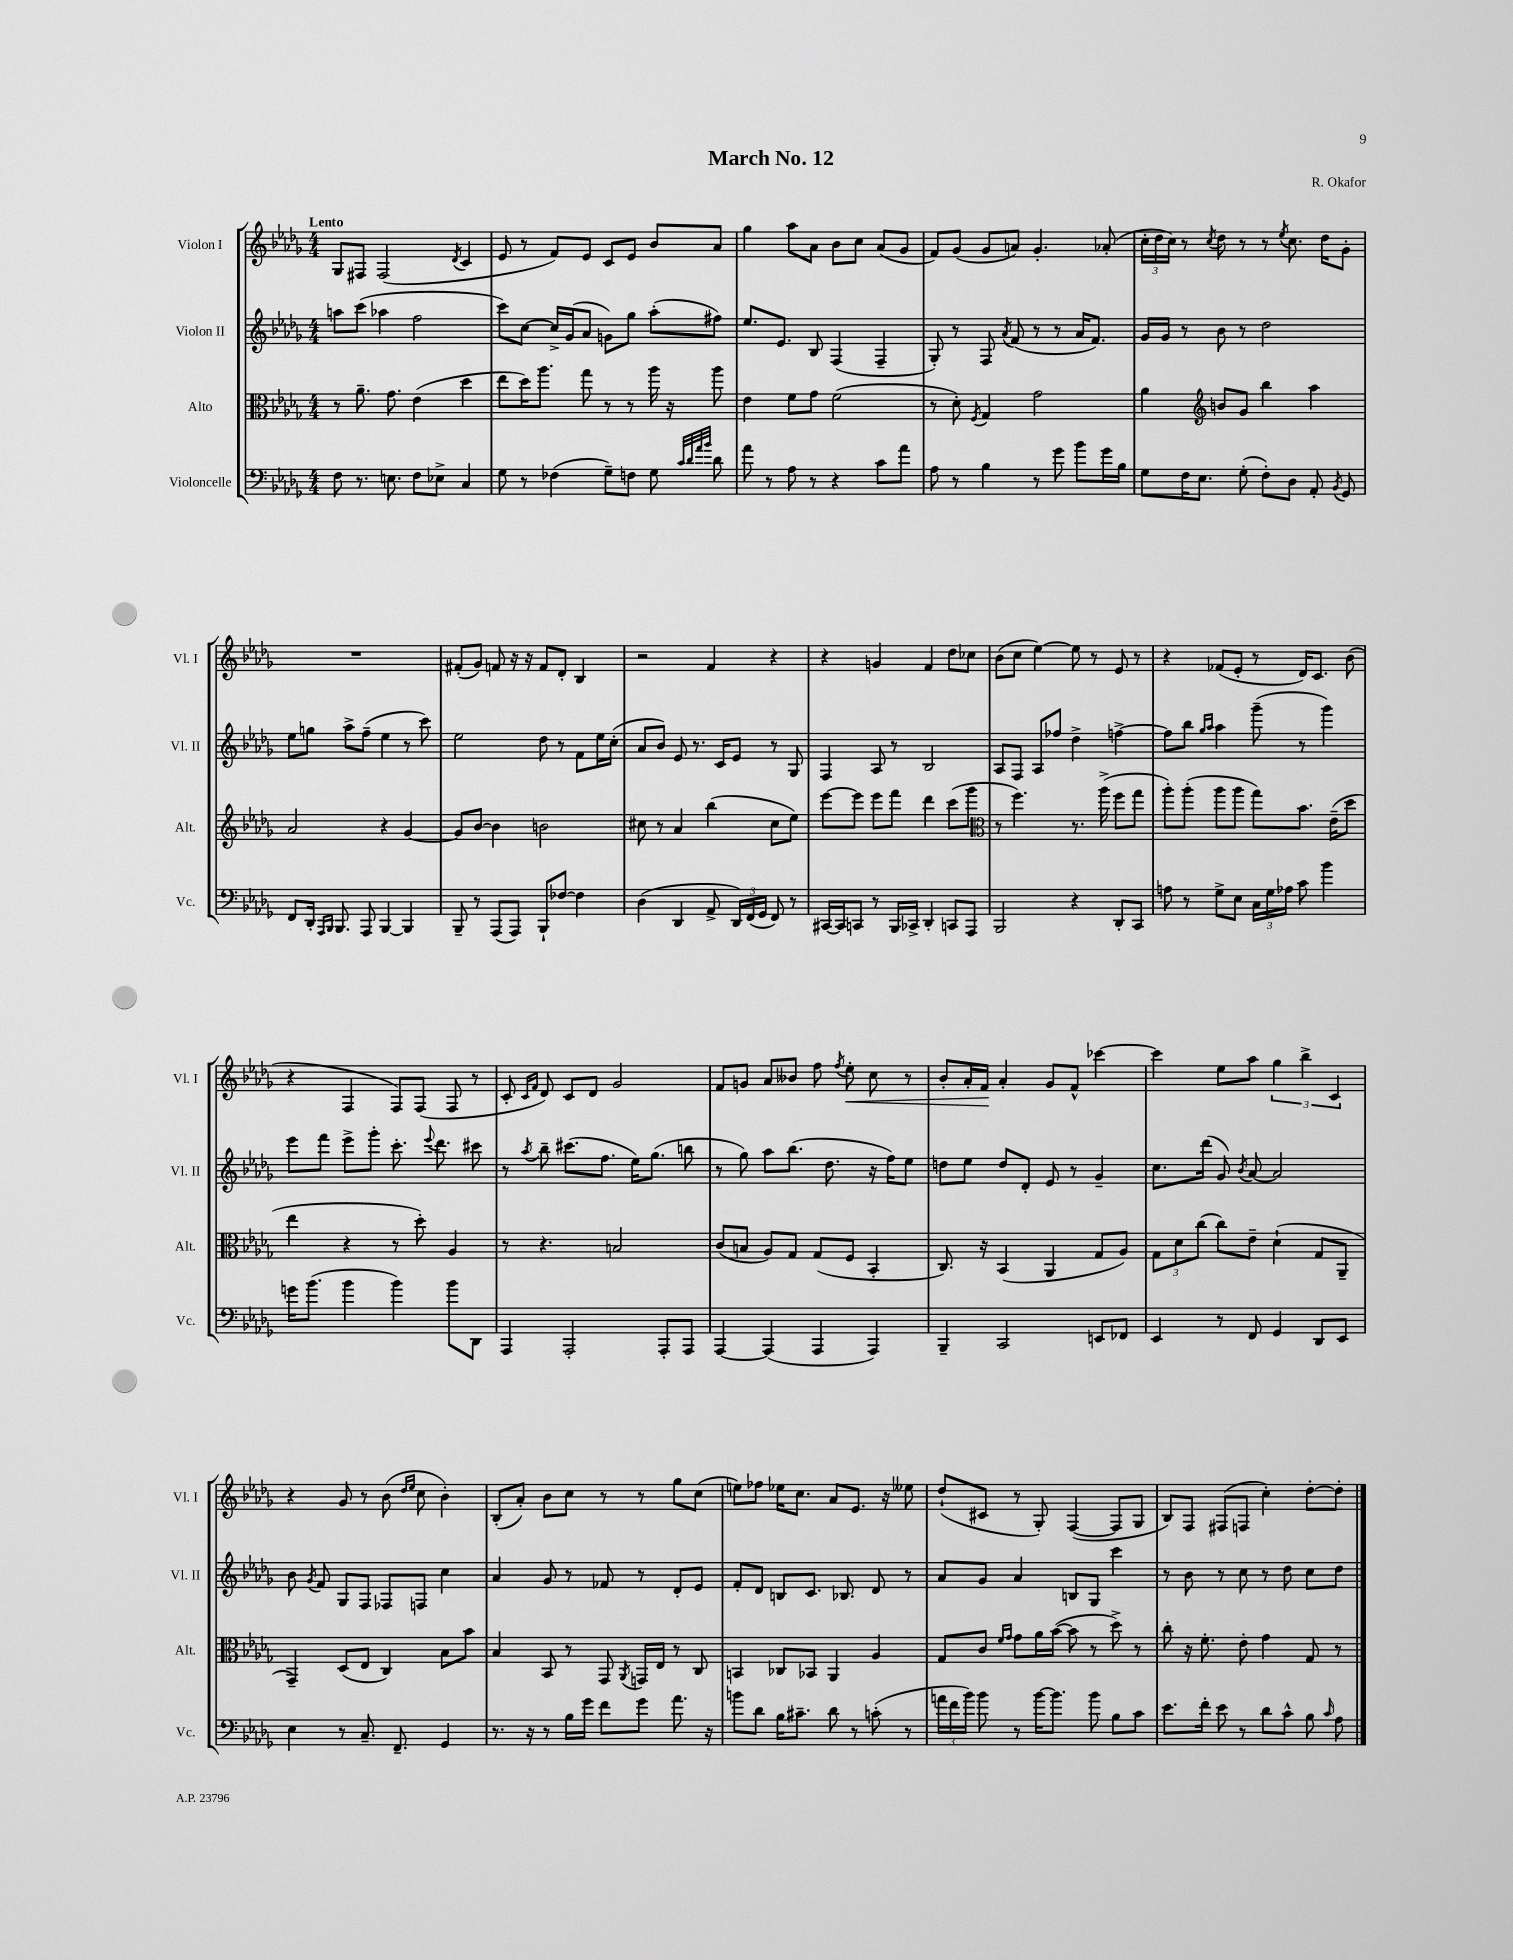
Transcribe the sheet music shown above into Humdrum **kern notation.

**kern	**kern	**kern	**kern
*staff4	*staff3	*staff2	*staff1
*clefF4	*clefC3	*clefG2	*clefG2
*k[b-e-a-d-g-]	*k[b-e-a-d-g-]	*k[b-e-a-d-g-]	*k[b-e-a-d-g-]
*M4/4	*M4/4	*M4/4	*M4/4
8F\	8r	8aa\L	8G-/L
8.r	8.a-~\	(8ccc\J	8F#/J
.	.	4aa-\	(2F#/
8.E\	8.g-\	.	.
8F\L	(4e-\	2ff\	.
8E-^\J	.	.	.
.	.	.	8qd-/
4C/	4dd-\	.	4c/
=	=	=	=
8G-\	8ee-\L	8ccc\L)	8e-/
8r	16dd-\K)	[8cc\J	8r
.	8.aa-\J	.	.
(4F-\	.	16cc^/]LL	8f/L)
.	.	(16g-/J	.
.	8gg-\	8a-/J	8e-/J
8G-~\L)	8r	8g\L)	8c/L
8F\J	8r	8gg-\J	8e-/J
8G-\	16aa-\	(8aa-'\L	8b-/L
.	16r	.	.
32qqc/LLL	.	.	.
32qqd-/	.	.	.
32qqa-/	.	.	.
32qqb-/JJJ	.	.	.
8d-\	8aa-\	8ff#\J)	8a-/J
=	=	=	=
8a-\	4e-\	8.ee-/L	4gg-\
8r	.	.	.
.	.	8.e-/J	.
8A-\	8f\L	.	8aa-\L
8r	8g-\J	8B-/	8a-\J
4r	(2f\	(4F/	8b-\L
.	.	.	8cc\J
8c\L	.	4F~/	(8a-/L
8a-\J	.	.	8g-/J
=	=	=	=
8A-\	8r	8G-'/)	8f/L)
8r	8d-'\)	8r	(8g-/J
.	8qF/	.	.
4B-\	4G-/	8F/	8g-/L
.	.	8qa-/	.
.	.	(8f/	8a/J)
8r	2g-\	8r	4.g-'/
8g-\	.	8r	.
8b-\L	.	16a-/LK	.
.	.	8.f/J)	.
16g-\L	.	.	(8a-'/
16B-\JJ	.	.	.
=	=	=	=
8G-\L	4a-\	16g-/LL	24cc'\LL
.	.	.	24dd-\
.	.	16g-/JJ	.
.	.	.	24cc\JJ)
16F\K	.	8r	8r
8.E-\J	.	.	.
*	*clefG2	*	*
.	.	.	8qcc/
.	8b/L	8b-\	8dd-\
(8G-'\	8g-/J	8r	8r
8F'\L)	4bb-\	2dd-\	8r
.	.	.	8qee-/
8D-\J	.	.	8.cc\
8AA-'/	4aa-\	.	.
.	.	.	16dd-\LK
8qBB-/	.	.	.
8GG-/	.	.	8g-'\J
=	=	=	=
8FF/L	2a-/	8ee-\L	1r
16DD-'/Jk	.	8gg\J	.
16qqAAA-/LL	.	.	.
16qqBBB-/JJ	.	.	.
8.BBB-/	.	.	.
.	.	8aa-^\L	.
8AAA-/	.	(8ff~\J	.
[4BBB-/	4r	4ee-\	.
4BBB-/]	[4g-/	8r	.
.	.	8ccc\)	.
=	=	=	=
8BBB-~/	8g-/]L	2ee-\	(8f#'/L
8r	[8b-/J	.	8g-/J)
(8AAA-/L	4b-\]	.	8f/
8AAA-/J)	.	.	16r
.	.	.	16r
8BBB-`/L	2b\	8dd-\	8f/L
[8F-/J	.	8r	8d-'/J
4F-\]	.	8f\L	4B-/
.	.	16ee-\L	.
.	.	(16cc'\JJ	.
=	=	=	=
(4D-\	8cc#\	8a-/L	2r
.	8r	8b-/J)	.
4DD-/	4a-/	8e-/	.
.	.	8.r	.
8AA-^/	(4bb-\	.	4f/
.	.	16c/LK	.
24DD-/LL)	.	8e-/J	.
(24FF/	.	.	.
24GG-/JJ	.	.	.
8FF/)	8cc#\L	8r	4r
8r	8ee-\J)	8G-/	.
=	=	=	=
[16CC#/LL	[8eee-\L	4F/	4r
16CC#/]J	.	.	.
8CC/J	8eee-\]J	.	.
8r	8eee-\L	8A-/	4g/
16BBB-/LL	8fff\J	8r	.
16CC-^/JJ	.	.	.
4DD-'/	4ddd-\	2B-/	4f/
8CC/L	(8ccc\L	.	8dd-\L
8AAA-/J	8ggg-\J	.	8cc-\J
=	=	=	=
*	*clefC3	*	*
2BBB-/	8r	8A-/L	(8b-\L
.	4.ff\)	8F/J	8cc\J
.	.	8A-/L	[4ee-\)
.	.	8ff-/J	.
4r	8.r	4dd-^\	8ee-\]
.	.	.	8r
.	(16aa-^\	.	.
8DD-'/L	8ff\L	[4ff^\	8e-/
8CC/J	8gg-\J	.	8r
=	=	=	=
8A\	8aa-'\L)	8ff\]L	4r
8r	(8aa-'\J	8bb-\J	.
.	.	16qqgg-/LL	.
.	.	16qqaa-/JJ	.
8G-^\L	8aa-\L	4aa-\	(8f-/L
8E-\J	8aa-\J	.	8e-'/J
24C\LL	8gg-\L)	(8ggg-~\	8r
24G-\	.	.	.
24A-\JJ	.	.	.
8c\	8.b-\J	8r	16d-/LK)
.	.	.	8.c/J
4b-\	.	4ggg-\)	.
.	(16e-~\LK	.	.
.	8dd-\J	.	(8b-\
=	=	=	=
16g\LK	4ee-\	8eee-\L	4r
(8.b-\J	.	.	.
.	.	8fff\J	.
4b-\	4r	8eee-^\L	4F/
.	.	8ggg-'\J	.
4b-\)	8r	8.ccc'\	8F/L)
.	8dd-'\)	.	(8F/J
.	.	8qqeee-/	.
.	.	8.ddd-\	.
8b-\L	4A-/	.	8F/
8DD-\J	.	8ccc#\	8r
=	=	=	=
4AAA-/	8r	8r	8c'/
.	.	.	16qqc/LL
.	.	8qaa-/	16qqf/JJ
.	4.r	8bb-~\	8d-/)
2AAA-'/	.	(8.ccc#\L	8c/L
.	.	.	8d-/J
.	.	8.ff\J	.
.	2B/	.	2g-/
.	.	16ee-\LK)	.
.	.	(8.gg-\J	.
8AAA-'/L	.	.	.
8AAA-/J	.	8bb\	.
=	=	=	=
[4AAA-/	(8c/L	8r	8f/L
.	8B/J	8gg-\)	8g/J
(4AAA-/]	8A-/L)	8aa-\L	8a-/L
.	8G-/J	(8.bb-\J	8b--/J
4AAA-/	(8G-/L	.	8ff\
.	.	8.dd-\	.
.	.	.	8qff/
.	8F/J	.	8ee-'\
4AAA-/)	4BB-'/	16r	8cc\
.	.	16ff\LK)	.
.	.	8ee-\J	8r
=	=	=	=
4BBB-~/	8.C/)	8dd\L	8b-'/L
.	.	8ee-\J	16a-'/L
.	16r	.	16f/JJ
2CC/	(4BB-/	8dd/L	4a-'/
.	.	8d-'/J	.
.	4AA-/	8e-/	8g-/L
.	.	8r	8f^^/J
8EE/L	8G-/L	4g-~/	[4ccc-\
8FF-/J	8A-/J)	.	.
=	=	=	=
4EE-/	12G-\L	8.cc\L	4ccc-\]
.	12d-\	.	.
.	(12cc\J	.	.
.	.	(16ddd-\Jk	.
8r	8cc\L)	8g-/)	8ee-\L
.	.	8qb-/	.
8FF/	8e-~\J	[8a-/	8aa-\J
4GG-/	(4d-`\	2a-/]	6gg-\
.	.	.	6bb-^\
8DD-/L	8G-/L	.	.
.	.	.	6c/
8EE-/J	8AA-~/J	.	.
=	=	=	=
4E-\	4GG-~/)	8b-\	4r
.	.	8qg-/	.
.	.	8f/	.
8r	(8D-/L	8G-/L	8g-/
8.C~/	8E-/J	8F/J	8r
.	4C/)	8F-/L	(8b-\
8.FF~/	.	.	.
.	.	.	16qqdd-/LL
.	.	.	16qqee-/JJ
.	.	8F/J	8cc\
4GG-/	8B-\L	4cc\	4b-'\)
.	8b-\J	.	.
=	=	=	=
8.r	4B-/	4a-/	(8B-'/L
.	.	.	8a-'/J)
16r	.	.	.
8r	8BB-/	8g-/	8b-\L
16B-\LL	8r	8r	8cc\J
16g-\JJ	.	.	.
8f\L	8GG-/	8f-/	8r
.	8qAA-/	.	.
8g-\J	16GG/LL	8r	8r
.	16E-/JJ	.	.
8.a-\	8r	8d-'/L	8gg-\L
.	8C/	8e-/J	(8cc\J
16r	.	.	.
=	=	=	=
8b\L	4BB/	8f'/L	8ee\L)
8d-\J	.	8d-/J	8ff-\J
16B-\LK	8C-/L	8B/L	16ee-\LK
8.c#~\J	.	.	8.cc\J
.	8BB-/J	8.c/J	.
8d-\	4AA-/	.	8a-/L
.	.	8.B-/	.
8r	.	.	8.e-/J
(8c'\	4A-/	8d-/	.
.	.	.	16r
8r	.	8r	8ee--\
=	=	=	=
24a\LL	8G-/L	8a-/L	(8dd-`/L
24f\	.	.	.
24b-\JJ)	.	.	.
8b-\	8c/J	8g-/J	8c#/J
.	16qqf/LL	.	.
.	16qqg-/JJ	.	.
8r	8g-\L	4a-/	8r
[16b-\LK	16a-\L	.	8G-'/)
8.b-\]J	([16b-\JJ	.	.
.	8b-\]	8B/L	([4F/
8b-\	8r	8G-/J	.
8B-\L	8dd-^\)	4ccc\	8F/]L
8c\J	8r	.	8G-/J
=	=	=	=
8.e-\L	8cc'\	8r	8B-/L)
.	16r	8b-\	8F/J
16f'\Jk	8.f'\	.	.
8e-\	.	8r	(8F#/L
8r	8e-'\	8cc\	8F/J
8d-\L	4g-\	8r	4cc'\)
8c^^\J	.	8dd-\	.
8B-\	8G-/	8cc\L	[8dd-'\L
16qqc/	.	.	.
8A-\	8r	8dd-\J	8dd-'\]J
==	==	==	==
*-	*-	*-	*-
